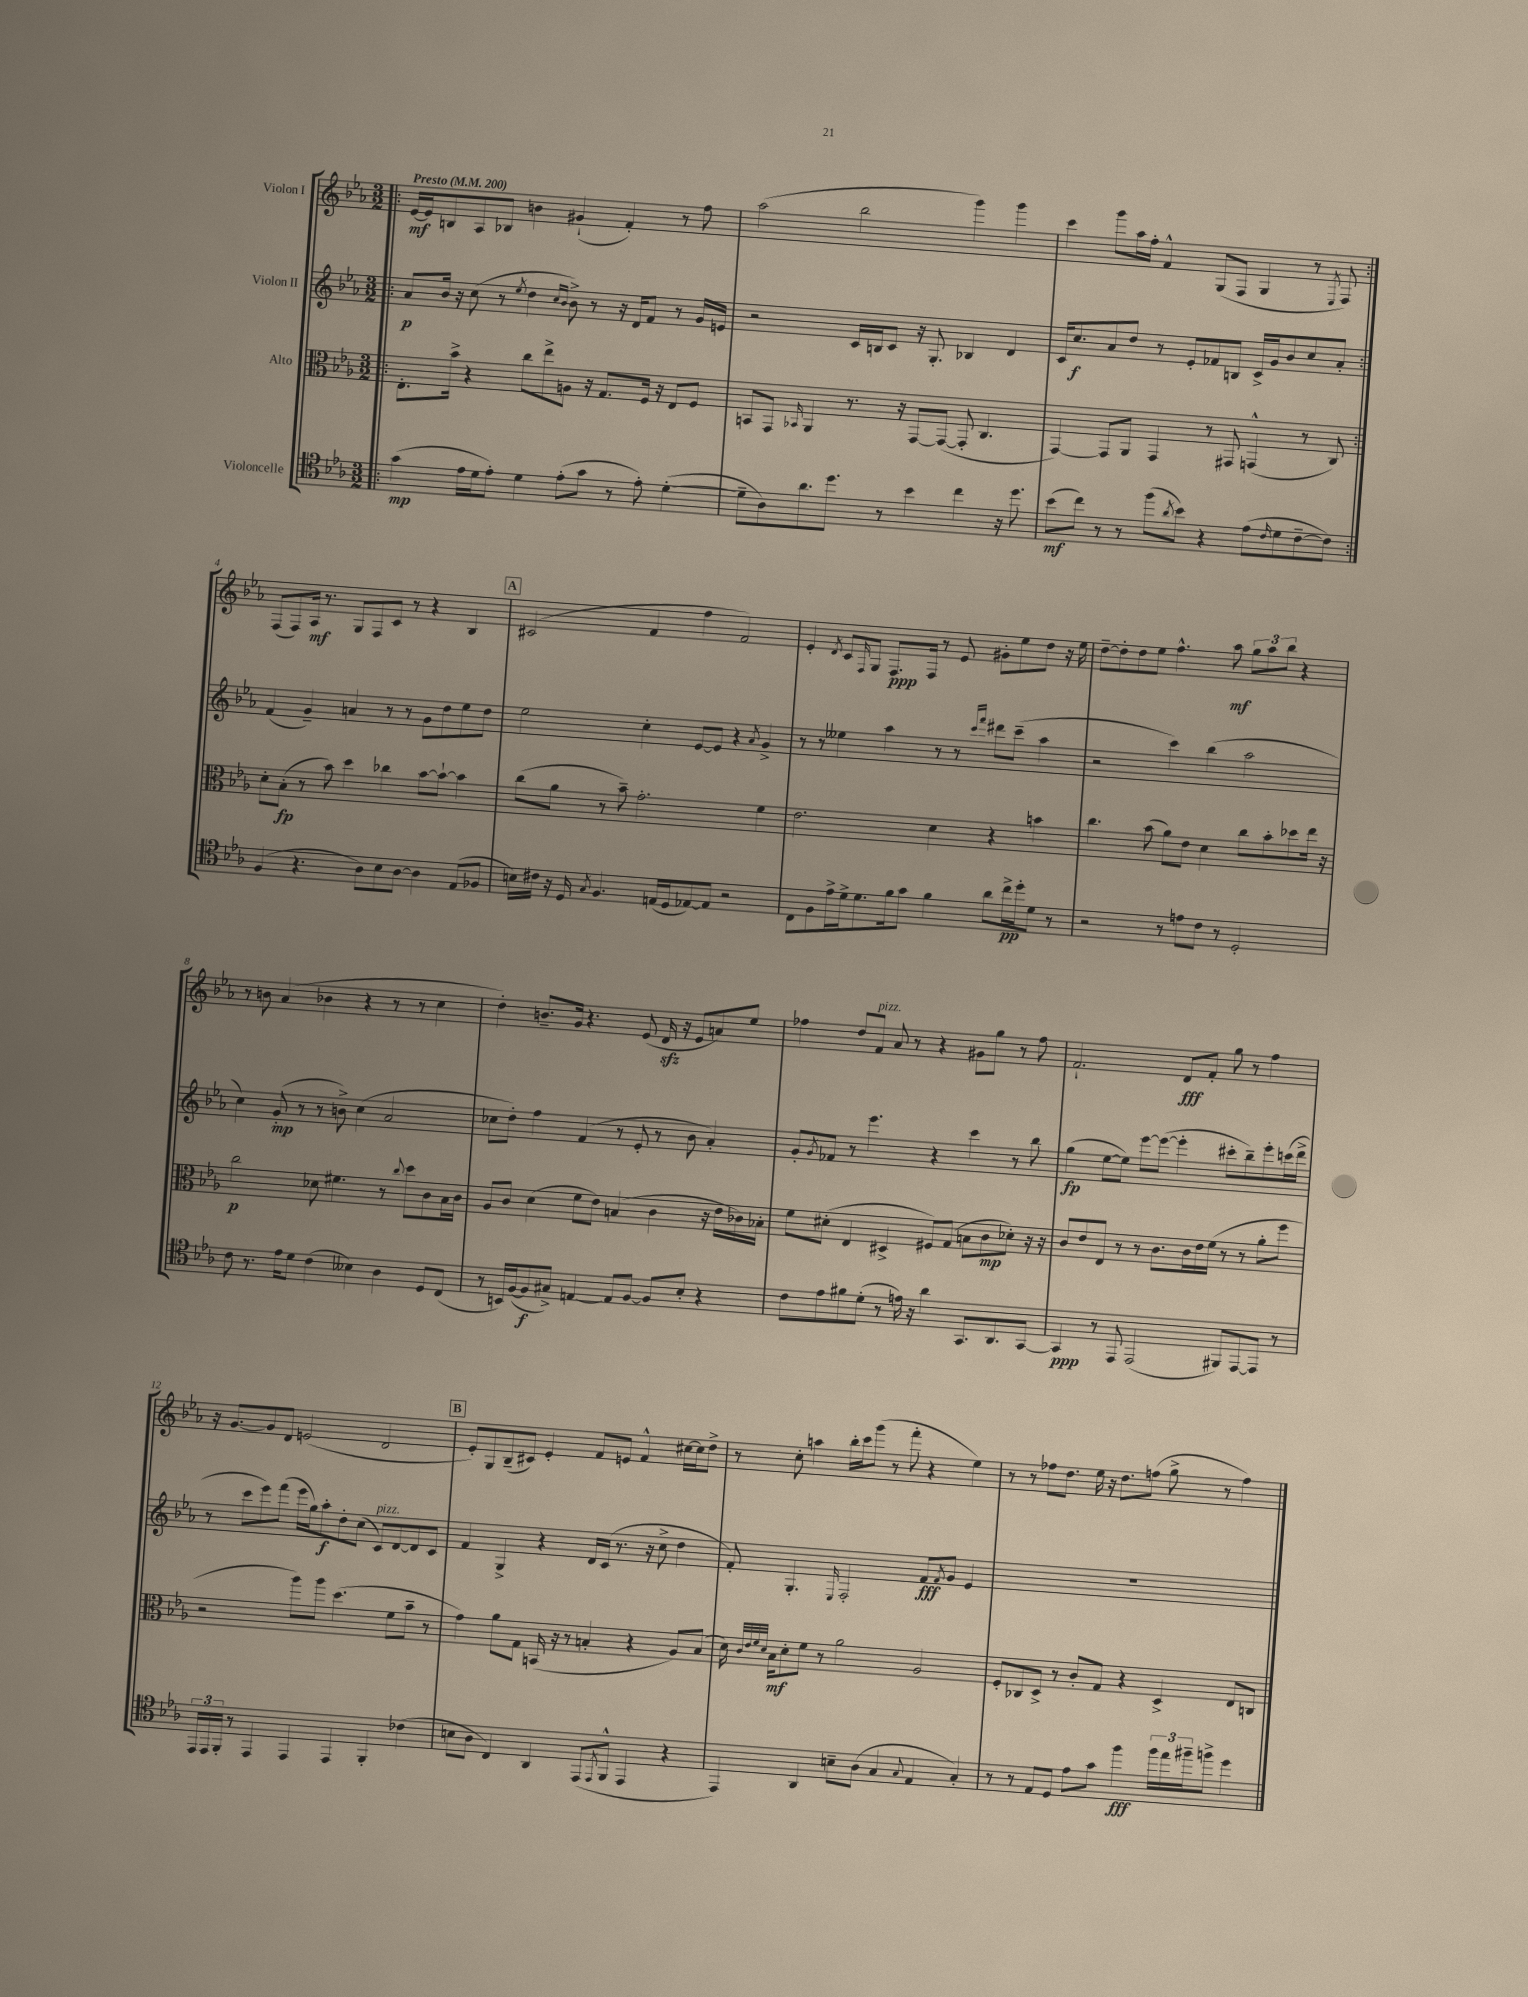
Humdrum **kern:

**kern	**kern	**kern	**kern
*staff4	*staff3	*staff2	*staff1
*clefC4	*clefC3	*clefG2	*clefG2
*k[b-e-a-]	*k[b-e-a-]	*k[b-e-a-]	*k[b-e-a-]
*M3/2	*M3/2	*M3/2	*M3/2
*MM200	*MM200	*MM200	*MM200
=!|:	=!|:	=!|:	=!|:
(4g\	8.E-'\L	8a-/L	[16e-/LL
.	.	.	16e-/]J
.	.	16b-/Jk	8B/
.	16b-^\Jk	16r	.
16e-\LL	4r	(8cc\	8A-/
16d\J	.	.	.
8e-'\J)	.	8r	8B-/J
.	.	8qee-/	.
4d\	8cc\L	4dd\	4b\
.	8ee-^\	.	.
.	.	16qqcc/LL	.
.	.	16qqb-/JJ	.
(8e-'\L	8A\J	8b-^\)	(4g#`/
8g\J	16r	8r	.
.	8.G/L	.	.
8r	.	16r	4f'/)
.	.	16d/LK	.
8e-'\)	16F/Jk	8f/J	.
.	16r	.	.
([4d'\	8E-/L	8r	8r
.	8F/J	16g/LL	8ff\
.	.	16e/JJ	.
=	=	=	=
8d~\]L	8BB/L	2r	(2aa-\
8A-\)	8GG/J	.	.
.	16qqBB-/	.	.
8.a-\	4AA-/	.	.
8.dd\J	.	.	.
.	8.r	16c/LL	2bb-\
.	.	16B/J	.
8r	.	8c/J	.
.	16r	.	.
4b-\	[8GG/L	16r	.
.	.	8.G'/	.
.	(8GG/_J	.	.
4cc\	8GG'/]	4B-/	4ggg\)
.	4.C/	.	.
16r	.	4d/	4ggg\
8.dd\	.	.	.
=	=	=	=
(8b-\L	[4GG/)	16c/LK	4ccc\
.	.	8.cc/	.
8cc\J)	.	.	.
8r	8GG/]L	8a-/	8ggg\L
8r	8AA-/J	8dd/J	16aa-\L
.	.	.	16ff'\JJ
(8ff\L	4GG/	8r	4f^^/
8qa-/	.	.	.
8b-\J)	.	8e-'/L	.
4r	8r	8f-/	(8G/L
.	8GG#/	8B/J	8F/J
(8e-\L	(4GG^^/	16c^/LL	4G/
.	.	16g/J	.
16qqc/	.	.	.
8d\	.	8b-/	.
[8c~\	8r	8cc/	8r
.	.	.	8qE-/
8c\]J)	8C/)	8a-'/J	8F/)
=:|!	=:|!	=:|!	=:|!
(4F/	8d'\L	(4f/	(8F/L
.	(8B-'\J	.	8F/)
4.r	8r	4g~/)	16A-/Jk
.	.	.	8.r
.	8b-\)	.	.
.	4dd\	4a/	8G/L
8A-\L)	.	.	8F/
8B-\	4cc-\	8r	8c/J
[8A-\J	.	8r	8r
4A-\]	[8b-\L	8g\L	4r
.	8b-`\_J	8dd\	.
(8E-/L	4b-\]	8ee-\	4B-/
8F-/J	.	8dd\J	.
=	=	=	=
16B\LL)	(8cc\L	2ee-\	(2c#/
16c#\JJ	.	.	.
16r	8a-\J	.	.
16D/	.	.	.
8qG/	.	.	.
4.F/	8r	.	.
.	8b-~\)	.	.
.	2.g'\	4cc'\	4f/
(16E/LL	.	.	.
16D/J	.	.	.
[8E-/)	.	[8e-/L	4ff\
8E-/]J	.	8e-/]J	.
2r	.	4r	2f/)
.	.	8qa-/	.
.	4f\	4g^/	.
=	=	=	=
8C\L	2.e-\	8r	4e-'/
8F\	.	8r	.
.	.	.	8qd/
16e-^\L	.	4ee--\	8c/L
16d^\J	.	.	.
.	.	.	16qqF/
8.d\	.	.	8G/J
.	.	4aa-\	8.F/L
16f\k	.	.	.
8g\J	.	.	.
.	.	.	16F/Jk
4f\	4d\	8r	8r
.	.	8r	8e-/
.	.	16qqccc/LL	.
.	.	16qqfff/JJ	.
8a-\L	4r	8ddd#\L	8g#'\L
16cc^\L	.	(8ccc~\J	8ee-\
16dd'\J	.	.	.
8d\J	4b\	4aa-\	8dd\J
8r	.	.	16r
.	.	.	16ee-\
=	=	=	=
2r	4.cc\	2r	[8dd~\L
.	.	.	8dd'\]
.	.	.	8dd\
.	(8b-\	.	8ee-\J
8r	8a-\L)	4ccc\)	4.ff^^\
8e\L	8e-\J	.	.
8c\J	4d\	(4bb-\	.
8r	.	.	8aa-\
2D'/	8cc\L	2aa-\	12gg\L
.	.	.	12aa-\
.	8b-'\	.	.
.	.	.	12bb-\J
.	8dd-\	.	4r
.	16ee-\Jk	.	.
.	16r	.	.
=	=	=	=
8c\	2cc\	4cc\)	8r
8.r	.	.	8b\
.	.	(8g'/	(4a-/
16e-\LK	.	.	.
8d\J	.	8r	.
(4c\	8d-\	8r	4b-\
.	4.f#\	8b^\)	.
4B--\)	.	(4cc\	4r
4A-\	8r	2a-/	8r
.	8qqcc/	.	.
.	8dd\L	.	8r
8D/L	8c\	.	4cc\
(8C/J	16B-\L	.	.
.	16c\JJ	.	.
=	=	=	=
8r	8A-/L	8cc-\L	4dd'\)
16BB/LL)	8c/J	8dd'\J)	.
([16F/J	.	.	.
8F/]	(4d\	4ff\	8.b~/L
8G#^/J)	.	.	.
.	.	.	16g/Jk
[4E/	8f\L	(4f/	4.r
.	8e-\J)	.	.
8E/]L	(4B/	8r	.
[8F/J	.	8e-'/	(8e-/
8F/]L	4c\	8r	16d/
.	.	.	16r
8B-'/J	.	8b-\	8e-/L
4r	16r	4a-'/)	8a/)
.	16e-\LL	.	.
.	16c-\)	.	8ee-/J
.	16B-'\JJ	.	.
=	=	=	=
8c\L	8f\L	8g'/L	4ff-\
.	.	8qg/	.
8e-\	(8d#'\J	8f-/J	.
8f#\	4E-/	8r	8dd/L
(8d'\J	.	4.eee-\	8f/J
8r	4D#^/	.	8a-/
16e\)	.	.	8r
16r	.	.	.
4a-\	8F#/L)	4r	4r
.	(8G/J	.	.
8.GG/L	8B\L	4ccc\	8g#\L
.	8c\	.	8gg\J
8.AA-/	.	.	.
.	8d-'\J)	8r	8r
[8GG/J	16r	8bb-\	8ff-\
.	16r	.	.
=	=	=	=
4GG/]	8c/L	(4gg\	2.f`/
.	8e-/	.	.
8r	8E-/J	[8ee-\L	.
8EE-/	8r	8ee-\]J)	.
(2EE-/	8r	[8eee-\L	.
.	8.c\L	(8eee-\_J	.
.	.	4eee-'\]	8d/L
.	16c\L	.	.
.	16e-\	.	8f'/J
.	(16f\JJ	.	.
8FF#/L)	8r	8ccc#'\L	8gg\
[8EE-/	8r	8bb-~\)	8r
8EE-/]J	8a-'\L	8eee-'\	4ff\
8r	8ff\J	(16ccc\L	.
.	.	16ddd^\JJ	.
=	=	=	=
24EE-/LL	2r	8r	16r
24EE-/	.	.	.
.	.	.	[8.g/L
24FF'/JJ	.	.	.
8r	.	8ccc\L	.
4EE-/	.	8eee-\)	8g/]
.	.	(8fff\J	8d/J
4EE-/	8aa-\L)	16eee-\LL	(2e/
.	.	16gg\J)	.
.	8aa-\J	8aa-'\	.
4EE-/	(4.dd\	8dd'\	.
.	.	(8cc\J	.
4FF'/	.	8c/L)	2d/
.	8f\L	[8d/	.
(4c-\	8b-~\J	8d/]	.
.	8r	8c/J	.
=	=	=	=
8B\L	4g\)	4f/	8e-'/L)
8A-\J	.	.	8G/
4C/)	8a-\L	4G^/	(8B-~/
.	8G\J	.	8c#/J)
4AA-/	(16BB/	4r	4e-'/
.	16r	.	.
.	8r	.	.
(8EE-/L	4B'/	16d/LL	8f/L
.	.	(16c/JJ	.
8qEE-/	.	.	.
8FF^^/J	.	8.r	8e/J
4EE-/	4r	.	4f^^/
.	.	16r	.
.	.	8cc^\	.
4r	8A-/L)	4dd\	[16cc#\LL
.	.	.	16cc#\]J
.	(8B/J	.	8dd^\J
=	=	=	=
4EE-/)	16d\)	8f'/)	8r
.	32qqc/LLL	.	.
.	32qqe-/	.	.
.	32qqf/	.	.
.	32qqd/JJJ	.	.
.	16B-\LK	.	.
.	8d'\	4.G'/	8cc'\
4AA-/	8f\J	.	4aa\
.	8r	.	.
.	.	16qqE-/	.
8B~\L	2a-\	2F'/	16bb-'\LL
.	.	.	16ccc\J
(8A-\J	.	.	(8ggg\J
4G/	.	.	8r
.	.	.	8fff'\
8qqG/	.	.	.
4E-/	2A-/	8f/L	4r
.	.	8qf/	.
.	.	8g/J	.
4G'/)	.	4e-/	4ee-\)
=	=	=	=
8r	8F'/L	1.r	8r
8r	8C-/	.	8r
8E-/L	8D^/J	.	8ff-\L
8D/J	8r	.	8.dd\J
8e-\L	8c'/L	.	.
.	.	.	16ee-\
8g\J	8G/J	.	16r
.	.	.	8.dd\L
4ff\	4r	.	.
.	.	.	(8ff\J
24ff\LL	4D^/	.	8gg^\
24ee-\	.	.	.
24ff#~\J	.	.	.
8ff^\J	.	.	8r
4dd\	8E-/L	.	4ff\)
.	8C/J	.	.
==	==	==	==
*-	*-	*-	*-
